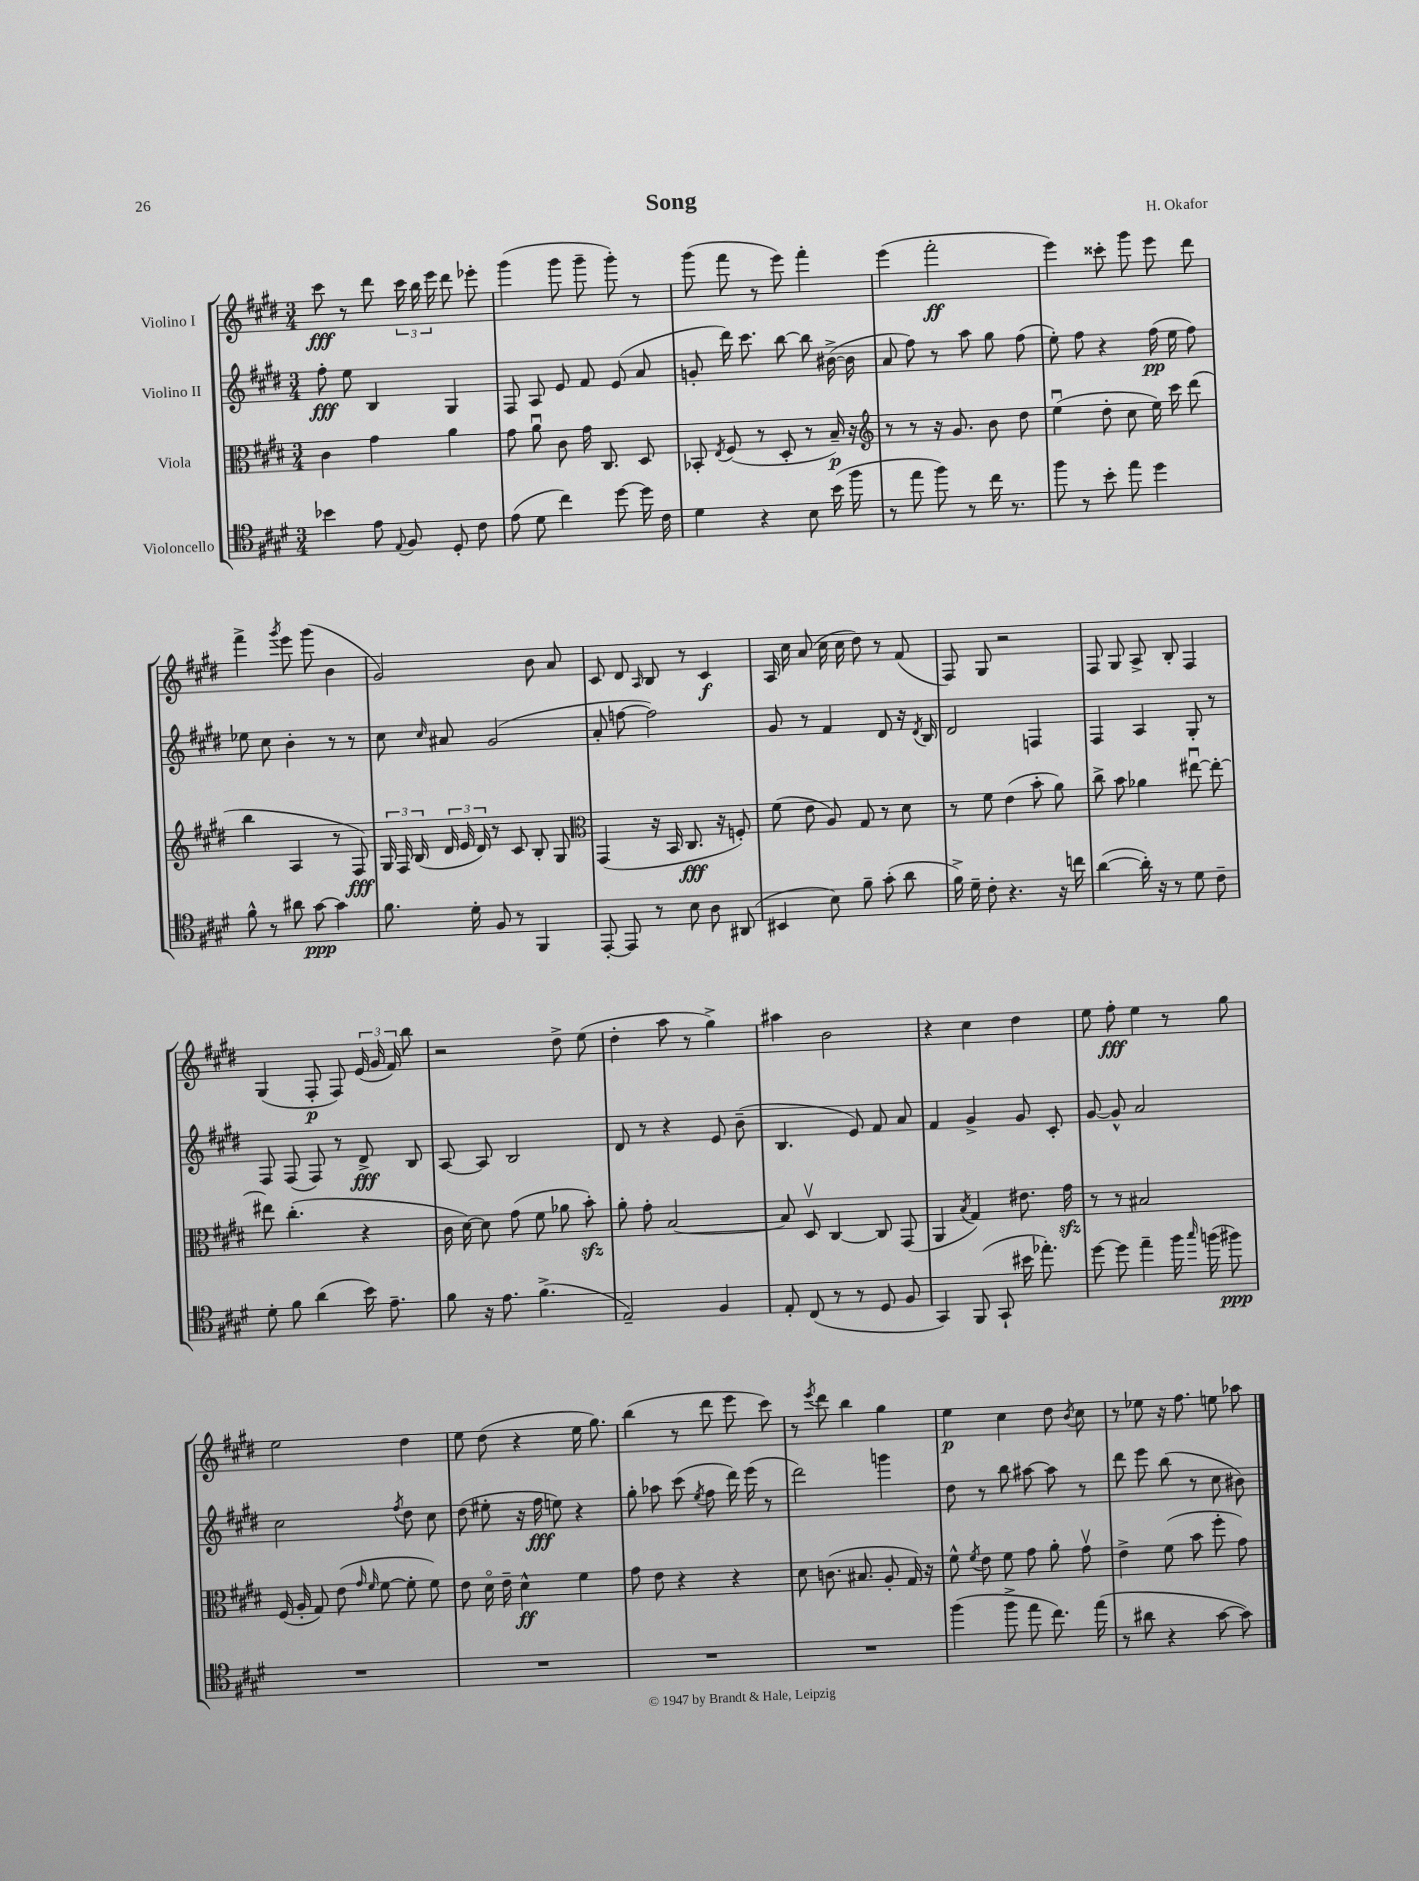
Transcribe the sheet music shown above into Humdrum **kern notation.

**kern	**dynam	**kern	**dynam	**kern	**dynam	**kern	**dynam
*part4	*part4	*part3	*part3	*part2	*part2	*part1	*part1
*staff4	*staff4	*staff3	*staff3	*staff2	*staff2	*staff1	*staff1
*I"Violoncello	*	*I"Viola	*	*I"Violino II	*	*I"Violino I	*
*clefC4	*	*clefC3	*	*clefG2	*	*clefG2	*
*k[f#c#g#d#]	*	*k[f#c#g#d#]	*	*k[f#c#g#d#]	*	*k[f#c#g#d#]	*
*M3/4	*	*M3/4	*	*M3/4	*	*M3/4	*
=1	=1	=1	=1	=1	=1	=1	=1
4b-X\	.	4c#\	.	8ff#'\	fff	8ccc#\	fff
.	.	.	.	8ee\	.	8r	.
8e\	.	4g#\	.	4B/	.	8ddd#\	.
8qqE/	.	.	.	.	.	.	.
8F#/	.	.	.	.	.	24ccc#\	.
.	.	.	.	.	.	24bb\	.
.	.	.	.	.	.	24eee\	.
8D#'/	.	4a\	.	4G#/	.	8ddd#\	.
8c#\	.	.	.	.	.	8eee-X'\	.
=2	=2	=2	=2	=2	=2	=2	=2
(8e\	.	8g#\	.	8F#/	.	(4ggg#\	.
8d#\	.	8au\	.	8A/	.	.	.
4cc#\)	.	8c#\	.	8e/	.	8ggg#\	.
.	.	16g#\	.	8f#/	.	8ggg#~\	.
.	.	8.C#/	.	.	.	.	.
[8dd#\	.	.	.	(8e/	.	8ggg#'\)	.
16dd#\]	.	8D#/	.	8a/	.	8r	.
16c#\	.	.	.	.	.	.	.
=3	=3	=3	=3	=3	=3	=3	=3
4d#\	.	8BB-X'/	.	8gn'/	.	(8ggg#\	.
.	.	8qE/	.	.	.	.	.
.	.	(8F#/	.	16ddd#\)	.	8fff#\	.
.	.	.	.	8.ccc#\	.	.	.
4r	.	8r	.	.	.	8r	.
.	.	8D#'/	.	[8bb\	.	8eee\)	.
8B\	.	8r	.	8bb\]	.	4fff#'\	.
(16b\	.	16B~/)	p	([16b#X^\	.	.	.
16ff#\	.	16r	.	16b#\]	.	.	.
=4	=4	=4	=4	=4	=4	=4	=4
*	*	*clefG2	*	*	*	*	*
8r	.	8r	.	8a/	.	(4eee\	.
8ee\	.	8r	.	8ff#\)	.	.	.
8ff#\)	.	16r	.	8r	.	2fff#'\	ff
.	.	8.g#/	.	.	.	.	.
8r	.	.	.	8aa\	.	.	.
16cc#\	.	8b\	.	8gg#\	.	.	.
8.r	.	.	.	.	.	.	.
.	.	8dd#\	.	(8ff#\	.	.	.
=5	=5	=5	=5	=5	=5	=5	=5
8ff#\	.	(4eeu\	.	8ee'\)	.	4eee\)	.
8r	.	.	.	8ff#\	.	.	.
8b'\	.	8dd#'\	.	4r	.	8ccc##X'\	.
8ee\	.	8cc#\	.	.	.	8ggg#\	.
4dd#\	.	16ee\)	.	(16ff#\	pp	8eee\	.
.	.	16ccc#\	.	16ee\	.	.	.
.	.	(8ddd#\	.	8ff#\)	.	8ddd#\	.
!!LO:LB:g=z
=6	=6	=6	=6	=6	=6	=6	=6
8f#^^\	.	4bb\	.	8ee-X\	.	4fff#^\	.
8r	.	.	.	8cc#\	.	.	.
.	.	.	.	.	.	8qggg#/	.
8a#X\	.	4A/	.	4b'\	.	8eee\	.
[8g#\	ppp	.	.	.	.	(8ggg#\	.
4g#\]	.	8r	.	8r	.	4b\	.
.	.	8F#/)	fff	8r	.	.	.
=7	=7	=7	=7	=7	=7	=7	=7
8.f#\	.	24G#/	.	8cc#\	.	2g#/)	.
.	.	24F#/	.	.	.	.	.
.	.	(24B/	.	.	.	.	.
.	.	.	.	16qqcc#/	.	.	.
.	.	24d#/	.	8a#X/	.	.	.
.	.	24e/	.	.	.	.	.
16d#'\	.	.	.	.	.	.	.
.	.	24d#/)	.	.	.	.	.
8F#/	.	8r	.	(2g#/	.	.	.
8r	.	8c#/	.	.	.	.	.
4FF#/	.	8B'/	.	.	.	8b\	.
.	.	8G#/	.	.	.	8a/	.
=8	=8	=8	=8	=8	=8	=8	=8
*	*	*clefC3	*	*	*	*	*
[8EE'/	.	(4GG#/	.	8a'/	.	8c#/	.
8EE/]	.	.	.	[8ffn\	.	8d#/	.
.	.	.	.	.	.	16qqA/	.
8r	.	16r	.	2ff\])	.	8B/	.
.	.	16BB/	.	.	.	.	.
8B\	.	8.C#/	fff	.	.	8r	.
8A\	.	.	.	.	.	4c#/	f
.	.	16r	.	.	.	.	.
(8AA#X/	.	8Fn'/)	.	.	.	.	.
=9	=9	=9	=9	=9	=9	=9	=9
4BB#X/	.	(8f#\	.	8g#/	.	16A/	.
.	.	.	.	.	.	16cc#\	.
.	.	8e\	.	8r	.	(8a/	.
8B\)	.	8A/)	.	4f#/	.	16cc#\	.
.	.	.	.	.	.	16cc#\	.
8f#~\	.	8G#/	.	.	.	8dd#\)	.
(8g#'\	.	8r	.	8d#/	.	8r	.
8a\	.	8d#\	.	16r	.	(8f#/	.
.	.	.	.	8qd#/	.	.	.
.	.	.	.	16B/	.	.	.
=10	=10	=10	=10	=10	=10	=10	=10
16f#^\)	.	8r	.	2d#/	.	8F#/)	.
16d#~\	.	.	.	.	.	.	.
8c#'\	.	8f#\	.	.	.	8G#/	.
4.r	.	(4e\	.	.	.	2r	.
.	.	8b'\	.	4Fn/	.	.	.
16r	.	8a\)	.	.	.	.	.
16ccn\	.	.	.	.	.	.	.
=11	=11	=11	=11	=11	=11	=11	=11
([4a\	.	8cc#^\	.	4F#/	.	8F#/	.
.	.	8b\	.	.	.	8G#/	.
16a'\])	.	4a-X\	.	4A/	.	8A^/	.
16r	.	.	.	.	.	.	.
8r	.	.	.	.	.	8B'/	.
8d#\	.	[8ee#Xu\	.	8G#'/	.	4F#/	.
8c#~\	.	8ee#'\_	.	8r	.	.	.
!!LO:LB:g=z
=12	=12	=12	=12	=12	=12	=12	=12
8d#'\	.	8ee#X\]	.	8F#/	.	(4G#/	.
8f#\	.	(4.cc#'\	.	(8F#/	.	.	.
(4a\	.	.	.	8F#/)	.	8F#'/	p
.	.	.	.	8r	.	8F#/)	.
16b\)	.	4r	.	8d#^/	fff	(24e/	.
.	.	.	.	.	.	24g#/	.
8.e~\	.	.	.	.	.	.	.
.	.	.	.	.	.	24f#/)	.
.	.	.	.	8B/	.	8bb\	.
=13	=13	=13	=13	=13	=13	=13	=13
8f#\	.	16c#\	.	[8A/	.	2r	.
.	.	[16d#\)	.	.	.	.	.
16r	.	8d#\]	.	8A/]	.	.	.
8.e\	.	.	.	.	.	.	.
.	.	(8g#\	.	2B/	.	.	.
(4.f#^\	.	8f#\	.	.	.	.	.
.	.	8a-X\	.	.	.	8dd#^\	.
.	.	8bzz'\)	.	.	.	(8ee\	.
=14	=14	=14	=14	=14	=14	=14	=14
2E~/)	.	8a'\	.	8d#/	.	4dd#'\	.
.	.	8g#'\	.	8r	.	.	.
.	.	[2B/	.	4r	.	8aa\	.
.	.	.	.	.	.	8r	.
4F#/	.	.	.	8e/	.	4gg#^\)	.
.	.	.	.	(8b~\	.	.	.
=15	=15	=15	=15	=15	=15	=15	=15
8E'/	.	8B/]	.	4.B/	.	4aa#X\	.
(8C#/	.	8D#v/	.	.	.	.	.
8r	.	[4C#/	.	.	.	2b\	.
8r	.	.	.	8e/)	.	.	.
8D#/	.	8C#/]	.	8f#/	.	.	.
8F#/	.	(8GG#/	.	8a/	.	.	.
=16	=16	=16	=16	=16	=16	=16	=16
4GG#/)	.	4AA/	.	4f#/	.	4r	.
.	.	8qB/	.	.	.	.	.
(8FF#/	.	4G#/)	.	4g#^/	.	4cc#\	.
8GG#`/	.	.	.	.	.	.	.
16b#X\	.	8.e#X\	.	8g#/	.	4dd#\	.
8.ee-X'\)	.	.	.	.	.	.	.
.	.	.	.	8c#'/	.	.	.
.	.	16g#zz\	.	.	.	.	.
=17	=17	=17	=17	=17	=17	=17	=17
[8dd#\	.	8r	.	[8g#/	.	8ee\	.
8dd#\]	.	8r	.	8g#^^/]	.	8ff#'\	fff
4ee~\	.	2B#X/	.	2a/	.	4ee\	.
16ff#\	.	.	.	.	.	8r	.
16qqgg#/	.	.	.	.	.	.	.
(16ffn\	.	.	.	.	.	.	.
8ff#X\)	ppp	.	.	.	.	8gg#\	.
!!LO:LB:g=z
=18	=18	=18	=18	=18	=18	=18	=18
2.r	.	(16F#/	.	2cc#\	.	2ee\	.
.	.	16A'/	.	.	.	.	.
.	.	8G#/)	.	.	.	.	.
.	.	(8e\	.	.	.	.	.
.	.	16qqg#/	.	.	.	.	.
.	.	16qqf#/	.	.	.	.	.
.	.	[8f#\	.	.	.	.	.
.	.	.	.	8qff#/	.	.	.
.	.	8f#'\]	.	8dd#\	.	4dd#\	.
.	.	8f#\)	.	8cc#\	.	.	.
=19	=19	=19	=19	=19	=19	=19	=19
2.r	.	8e\	.	(8dd#\	.	8ee\	.
.	.	16d#\	.	8ee#X'\	.	(8dd#\	.
.	.	16e~\	.	.	.	.	.
.	.	4d#^^\	ff	16r	.	4r	.
.	.	.	.	16ff#\	fff	.	.
.	.	.	.	8een\)	.	.	.
.	.	4f#\	.	4r	.	16ee\	.
.	.	.	.	.	.	8.gg#\)	.
=20	=20	=20	=20	=20	=20	=20	=20
2.r	.	8g#\	.	8gg#'\	.	(4bb\	.
.	.	8e\	.	8aa-X\	.	.	.
.	.	4r	.	(8ccc#\	.	8r	.
.	.	.	.	8qee/	.	.	.
.	.	.	.	8ff#\	.	8ddd#\	.
.	.	4r	.	16ddd#\)	.	8eee\	.
.	.	.	.	(16eee\	.	.	.
.	.	.	.	8r	.	8ccc#\)	.
=21	=21	=21	=21	=21	=21	=21	=21
2.r	.	8d#\	.	2ddd#\)	.	8r	.
.	.	.	.	.	.	8qeee/	.
.	.	(8.cn\	.	.	.	8ddd#\	.
.	.	.	.	.	.	4bb\	.
.	.	8.B#X/	.	.	.	.	.
.	.	8A'/	.	4gggn\	.	4gg#\	.
.	.	16G#/)	.	.	.	.	.
.	.	16r	.	.	.	.	.
=22	=22	=22	=22	=22	=22	=22	=22
(4ff#\	.	8f#^^\	.	8dd#\	.	4ee\	p
.	.	8qf#/	.	.	.	.	.
.	.	8e\	.	8r	.	.	.
8ff#^\	.	8f#\	.	8bb\	.	4cc#\	.
8ee\	.	8g#\	.	[8aa#X\	.	.	.
8.cc#\)	.	8a'\	.	8aa#\]	.	8dd#\	.
.	.	.	.	.	.	8qb/	.
.	.	8g#v\	.	8r	.	8cc#\	.
(16ee\	.	.	.	.	.	.	.
=23	=23	=23	=23	=23	=23	=23	=23
8r	.	4e^\	.	8ddd#\	.	8r	.
8a#X\	.	.	.	8eee\	.	8ee-X\	.
4r	.	(8f#\	.	(8bb\	.	16r	.
.	.	.	.	.	.	8.ff#\	.
.	.	8b\	.	8r	.	.	.
[8g#\	.	8ff#'\	.	8cc#\	.	8een\	.
8g#\])	.	8g#\)	.	8b#X\)	.	8aa-X\	.
==	==	==	==	==	==	==	==
*-	*-	*-	*-	*-	*-	*-	*-
